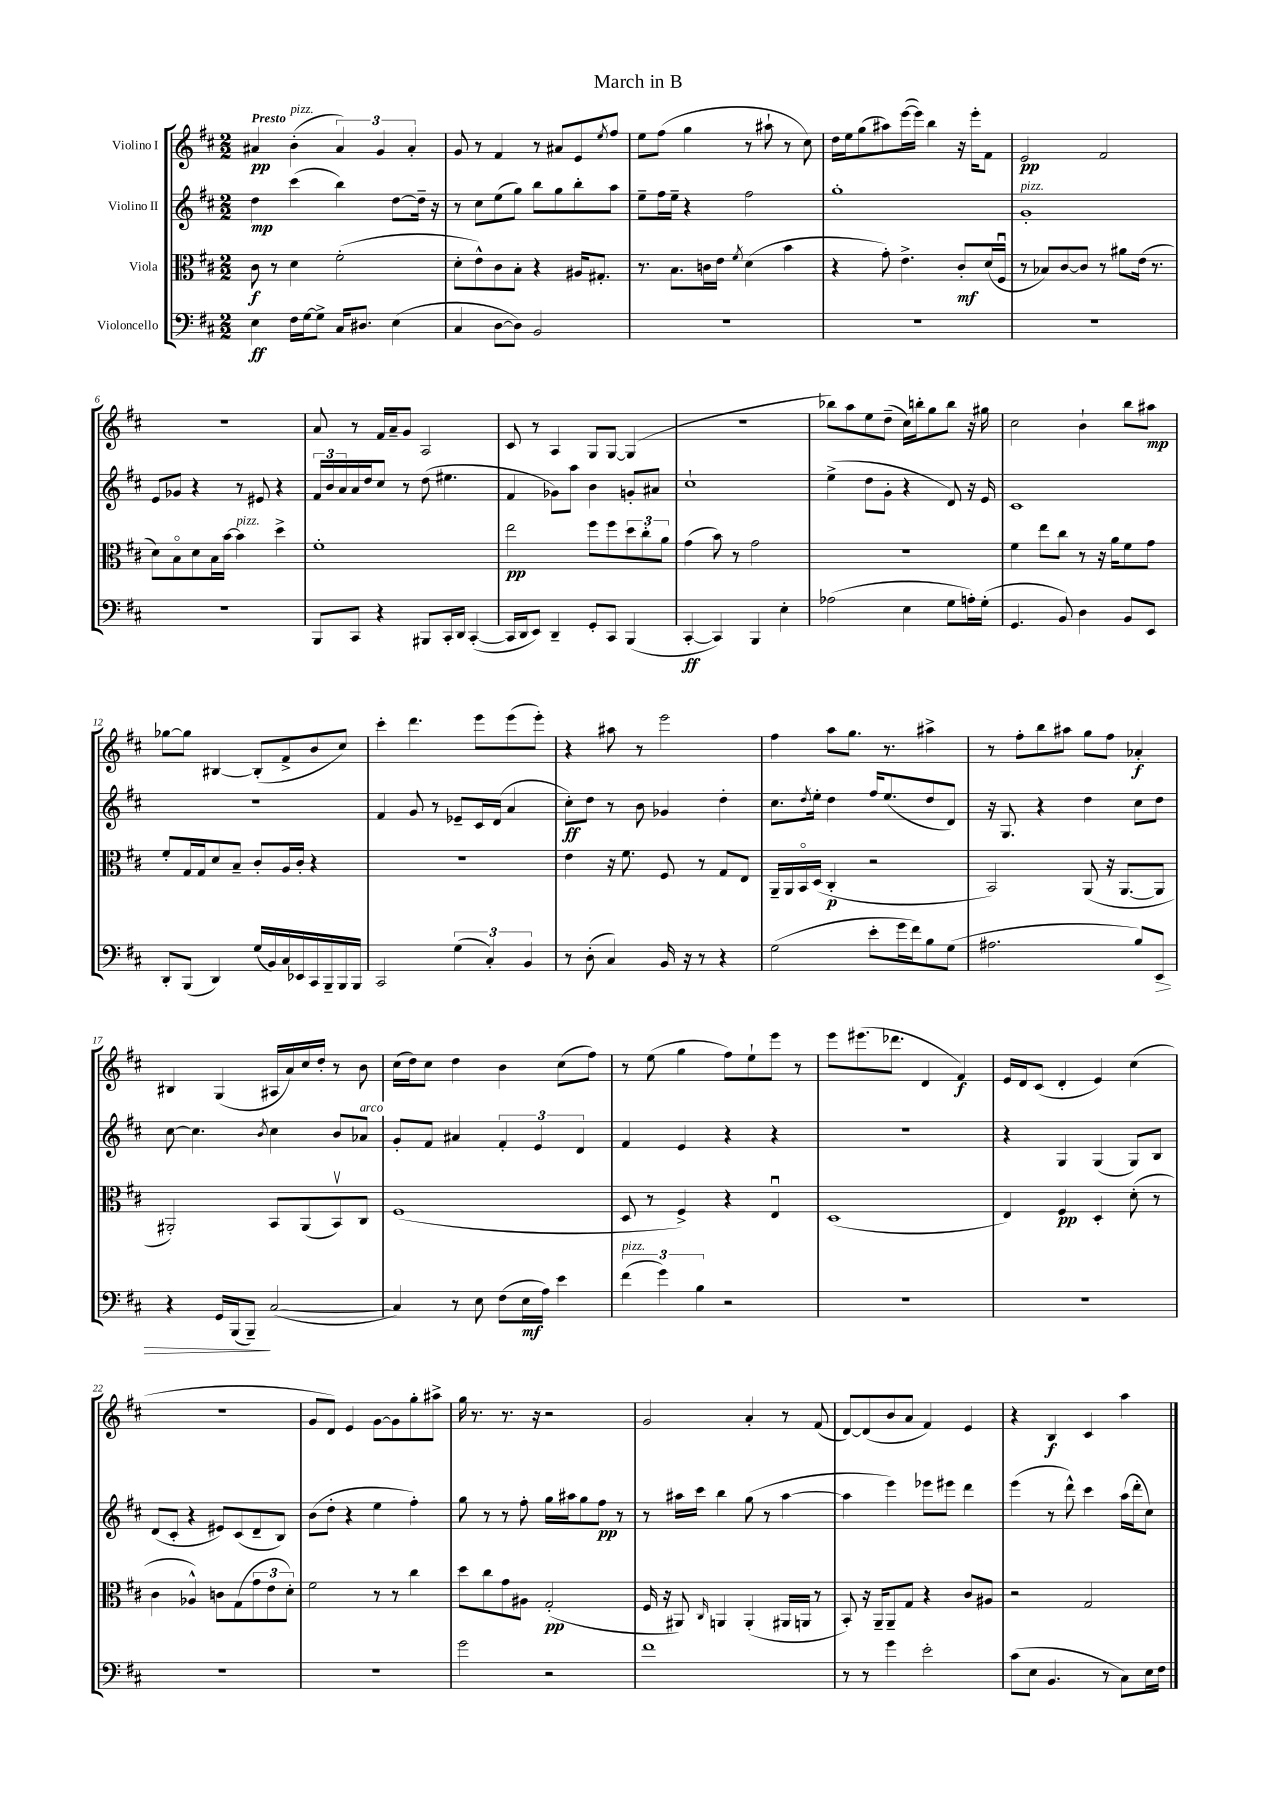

**kern	**dynam	**kern	**dynam	**kern	**dynam	**kern	**dynam
*part4	*part4	*part3	*part3	*part2	*part2	*part1	*part1
*staff4	*staff4	*staff3	*staff3	*staff2	*staff2	*staff1	*staff1
*I"Violoncello	*	*I"Viola	*	*I"Violino II	*	*I"Violino I	*
*clefF4	*	*clefC3	*	*clefG2	*	*clefG2	*
*k[f#c#]	*	*k[f#c#]	*	*k[f#c#]	*	*k[f#c#]	*
*M2/2	*	*M2/2	*	*M2/2	*	*M2/2	*
=1	=1	=1	=1	=1	=1	=1	=1
!	!	!	!	!	!	!LO:TX:a:B:t=Presto	!
4E\	ff	8c#\	f	4dd\	mp	4a#X/	pp
.	.	8r	.	.	.	.	.
!	!	!	!	!	!	!LO:TX:a:i:t=pizz.	!
16F#\LL	.	4d\	.	(4ccc#\	.	(4b'\	.
[16G\J	.	.	.	.	.	.	.
8G^\J]	.	.	.	.	.	.	.
16C#/KL	.	(2f#'\	.	4bb\)	.	6a#/)	.
8.D#X/J	.	.	.	.	.	.	.
.	.	.	.	.	.	6g/	.
(4E\	.	.	.	[8dd\L	.	.	.
.	.	.	.	.	.	6a#'/	.
.	.	.	.	16dd~\Jk]	.	.	.
.	.	.	.	16r	.	.	.
=2	=2	=2	=2	=2	=2	=2	=2
4C#/	.	8d'\L	.	8r	.	8g/	.
.	.	8e^^\)	.	8cc#\L	.	8r	.
[8D\L	.	8c#\	.	(8ee\	.	4f#/	.
8D\J])	.	8B'\J	.	8gg\J)	.	.	.
2BB/	.	4r	.	8bb\L	.	8r	.
.	.	.	.	8gg\	.	8a#X/L	.
.	.	16A#X/KL	.	8bb'\	.	8e/	.
.	.	8.G#X'/J	.	.	.	.	.
.	.	.	.	.	.	8qee/	.
.	.	.	.	8aa\J	.	8ff#/J	.
=3	=3	=3	=3	=3	=3	=3	=3
1r	.	8.r	.	8ee~\L	.	8ee\L	.
.	.	.	.	16ff#\L	.	(8ff#\J	.
.	.	8.B\L	.	16ee~\JJ	.	.	.
.	.	.	.	4r	.	4gg\	.
.	.	16cn\L	.	.	.	.	.
.	.	16e\JJ	.	.	.	.	.
.	.	8qf#/	.	.	.	.	.
.	.	(4d\	.	2ff#\	.	8r	.
.	.	.	.	.	.	8aa#X`\	.
.	.	4b\	.	.	.	8r	.
.	.	.	.	.	.	8cc#\)	.
=4	=4	=4	=4	=4	=4	=4	=4
1r	.	4r	.	1gg'	.	16dd\LL	.
.	.	.	.	.	.	16ee\J	.
.	.	.	.	.	.	(8gg\	.
.	.	8g'\)	.	.	.	8aa#X\)	.
.	.	4.e^\	.	.	.	([16eee\L	.
.	.	.	.	.	.	16eee\JJ])	.
.	.	.	.	.	.	4bb\	.
.	.	8c#'/L	mf	.	.	16r	.
.	.	.	.	.	.	16eee'\KL	.
.	.	(16d/L	.	.	.	8f#\J	.
.	.	16F#u/JJ	.	.	.	.	.
=5	=5	=5	=5	=5	=5	=5	=5
!	!	!	!	!LO:TX:a:i:t=pizz.	!	!	!
1r	.	8r	.	1g'	.	2e/	pp
.	.	8B-X/L)	.	.	.	.	.
.	.	[8c#/	.	.	.	.	.
.	.	8c#/J]	.	.	.	.	.
.	.	8r	.	.	.	2f#/	.
.	.	8a#X\L	.	.	.	.	.
.	.	(16e\Jk	.	.	.	.	.
.	.	8.r	.	.	.	.	.
!!LO:LB:g=z
=6	=6	=6	=6	=6	=6	=6	=6
1r	.	8d\L)	.	8e/L	.	1r	.
.	.	8B\	.	8g-X/J	.	.	.
.	.	8d\	.	4r	.	.	.
.	.	16B\L	.	.	.	.	.
.	.	[16b\JJ	.	.	.	.	.
!	!	!LO:TX:a:i:t=pizz.	!	!	!	!	!
.	.	4b\]	.	8r	.	.	.
.	.	.	.	8e#X/	.	.	.
.	.	4dd^\	.	4r	.	.	.
=7	=7	=7	=7	=7	=7	=7	=7
8BBB/L	.	1f#'	.	24f#/LL	.	8a/	.
.	.	.	.	24b/	.	.	.
.	.	.	.	24a/	.	.	.
8CC#/J	.	.	.	16a/	.	8r	.
.	.	.	.	16dd/J	.	.	.
4r	.	.	.	8cc#/J	.	16f#/LL	.
.	.	.	.	.	.	16a~/J	.
.	.	.	.	8r	.	8g/J	.
8BBB#X/L	.	.	.	(8dd\	.	2A/	.
16CC#'/L	.	.	.	4.ee#X\	.	.	.
16DD/JJ	.	.	.	.	.	.	.
([4CC#'/	.	.	.	.	.	.	.
=8	=8	=8	=8	=8	=8	=8	=8
16CC#/LL]	.	2ee\	pp	4f#/	.	8c#/	.
16DD/J	.	.	.	.	.	.	.
8EE/J)	.	.	.	.	.	8r	.
4DD~/	.	.	.	8g-X\L)	.	4A/	.
.	.	.	.	8aa\J	.	.	.
8GG'/L	.	8ff#\L	.	4b\	.	8G/L	.
8CC#/J	.	8ff#\	.	.	.	[8G/J	.
(4BBB/	.	12dd\	.	8gn'/L	.	(4G/]	.
.	.	12cc#'\	.	.	.	.	.
.	.	.	.	8a#X/J	.	.	.
.	.	12a\J	.	.	.	.	.
=9	=9	=9	=9	=9	=9	=9	=9
[4CC#'/	ff	(4g\	.	1cc#`	.	1r	.
4CC#/])	.	8b\)	.	.	.	.	.
.	.	8r	.	.	.	.	.
4BBB/	.	2g\	.	.	.	.	.
4E'\	.	.	.	.	.	.	.
=10	=10	=10	=10	=10	=10	=10	=10
(2A-X\	.	1r	.	(4ee^\	.	8bb-X\L)	.
.	.	.	.	.	.	8aa\	.
.	.	.	.	8dd\L	.	8ee\	.
.	.	.	.	8g'\J	.	(8dd~\J	.
4E\	.	.	.	4r	.	16cc#\LL)	.
.	.	.	.	.	.	16bbn'\J	.
.	.	.	.	.	.	8gg\	.
8G\L	.	.	.	8d/)	.	8bb\J	.
16An'\L)	.	.	.	16r	.	16r	.
(16G'\JJ	.	.	.	16e/	.	16gg#X\	.
=11	=11	=11	=11	=11	=11	=11	=11
4.GG/	.	4f#\	.	1c#	.	2cc#\	.
.	.	8ee\L	.	.	.	.	.
8BB/)	.	8cc#\J	.	.	.	.	.
4D\	.	8r	.	.	.	4b`\	.
.	.	16r	.	.	.	.	.
.	.	16a\KL	.	.	.	.	.
8BB/L	.	8f#\	.	.	.	8bb\L	.
8EE/J	.	8g\J	.	.	.	8aa#X\J	mp
!!LO:LB:g=z
=12	=12	=12	=12	=12	=12	=12	=12
8DD'/L	.	8f#'/L	.	1r	.	[8gg-X\L	.
(8BBB/J	.	16G/L	.	.	.	8gg-\J]	.
.	.	16G/J	.	.	.	.	.
4DD/)	.	8d/	.	.	.	[4B#X/	.
.	.	8B~/J	.	.	.	.	.
(16G/LL	.	8c#'/L	.	.	.	(8B#'/L]	.
16BB/)	.	.	.	.	.	.	.
16C#/	.	16A/L	.	.	.	8f#^/	.
16EE-X/	.	16c#'/JJ	.	.	.	.	.
16CC#/	.	4r	.	.	.	8b/	.
16BBB~/	.	.	.	.	.	.	.
16BBB/	.	.	.	.	.	8cc#/J)	.
16BBB/JJ	.	.	.	.	.	.	.
=13	=13	=13	=13	=13	=13	=13	=13
2CC#/	.	1r	.	4f#/	.	4ccc#'\	.
.	.	.	.	8g/	.	4.ddd\	.
.	.	.	.	8r	.	.	.
(6G\	.	.	.	8e-X~/L	.	.	.
.	.	.	.	16c#/L	.	8eee\L	.
6C#'/)	.	.	.	.	.	.	.
.	.	.	.	(16d/JJ	.	.	.
.	.	.	.	4a/	.	(8eee\	.
6BB/	.	.	.	.	.	.	.
.	.	.	.	.	.	8eee'\J)	.
=14	=14	=14	=14	=14	=14	=14	=14
8r	.	4e\	.	8cc#'\L)	ff	4r	.
(8D'\	.	.	.	8dd\J	.	.	.
4C#/)	.	16r	.	8r	.	8aa#X\	.
.	.	8.f#\	.	.	.	.	.
.	.	.	.	8b\	.	8r	.
16BB/	.	8F#/	.	4g-X/	.	2eee\	.
16r	.	.	.	.	.	.	.
8r	.	8r	.	.	.	.	.
4r	.	8G/L	.	4dd'\	.	.	.
.	.	8E/J	.	.	.	.	.
=15	=15	=15	=15	=15	=15	=15	=15
(2G\	.	16AA~/LL	.	8.cc#\L	.	4ff#\	.
.	.	16AA/	.	.	.	.	.
.	.	16BB/	.	.	.	.	.
.	.	.	.	8qdd/	.	.	.
.	.	(16D/JJ	.	16ee'\Jk	.	.	.
.	.	4C#'/	p	4dd\	.	8aa\L	.
.	.	.	.	.	.	8.gg\J	.
8e'\L	.	2r	.	16ff#/KL	.	.	.
.	.	.	.	(8.ee/	.	8.r	.
16g\L	.	.	.	.	.	.	.
16f#\J)	.	.	.	.	.	.	.
8B\	.	.	.	8dd/	.	4aa#X^\	.
(8G\J	.	.	.	8d/J)	.	.	.
=16	=16	=16	=16	=16	=16	=16	=16
2.A#X\	.	2BB/)	.	16r	.	8r	.
.	.	.	.	8.G/	.	.	.
.	.	.	.	.	.	8ff#'\L	.
.	.	.	.	4r	.	8bb\	.
.	.	.	.	.	.	8aa#X\J	.
.	.	(8AA/	.	4dd\	.	8gg\L	.
.	.	16r	.	.	.	8ff#\J	.
.	.	[8.AA/L	.	.	.	.	.
8B/L)	.	.	.	8cc#\L	.	4a-X'/	f
!	!LO:HP:b	!	!	!	!	!	!
8EE/J	>	8AA/J]	.	8dd\J	.	.	.
!!LO:LB:g=z
=17	=17	=17	=17	=17	=17	=17	=17
4r	.	2AA#X'/)	.	[8cc#\	.	4B#X/	.
.	.	.	.	4.cc#\]	.	.	.
16GG/LL	.	.	.	.	.	(4G/	.
(16BBB/J	.	.	.	.	.	.	.
8BBB~/J)	.	.	.	.	.	.	.
.	.	.	.	8qb/	.	.	.
([2C#/	]	8BB/L	.	4cc#\	.	16A#X/LL	.
.	.	.	.	.	.	16a/)	.
.	.	(8AA#/	.	.	.	16cc#/	.
.	.	.	.	.	.	16dd'/JJ	.
.	.	8BBv/)	.	8b/L	.	8r	.
!	!	!	!	!LO:TX:a:i:t=arco	!	!	!
.	.	8C#/J	.	8a-X/J	.	8b\	.
=18	=18	=18	=18	=18	=18	=18	=18
4C#/])	.	(1F#	.	8g'/L	.	(16cc#\LL	.
.	.	.	.	.	.	16dd\J)	.
.	.	.	.	8f#/J	.	8cc#\J	.
8r	.	.	.	4a#X/	.	4dd\	.
8E\	.	.	.	.	.	.	.
(8F#\L	.	.	.	6f#'/	.	4b\	.
16E\L	mf	.	.	.	.	.	.
.	.	.	.	6e/	.	.	.
16A\JJ)	.	.	.	.	.	.	.
4e\	.	.	.	.	.	(8cc#\L	.
.	.	.	.	6d/	.	.	.
.	.	.	.	.	.	8ff#\J)	.
=19	=19	=19	=19	=19	=19	=19	=19
!LO:TX:a:i:t=pizz.	!	!	!	!	!	!	!
(6f#\	.	8D/	.	4f#/	.	8r	.
.	.	8r	.	.	.	(8ee\	.
6g\)	.	.	.	.	.	.	.
.	.	4F#^/)	.	4e/	.	4gg\	.
6B\	.	.	.	.	.	.	.
2r	.	4r	.	4r	.	8ff#\L)	.
.	.	.	.	.	.	8ee`\	.
.	.	4Eu/	.	4r	.	8eee\J	.
.	.	.	.	.	.	8r	.
=20	=20	=20	=20	=20	=20	=20	=20
1r	.	(1D	.	1r	.	8eee\L	.
.	.	.	.	.	.	(8.eee#X\	.
.	.	.	.	.	.	8.ddd-X\J	.
.	.	.	.	.	.	4d/	.
.	.	.	.	.	.	4f#/)	f
=21	=21	=21	=21	=21	=21	=21	=21
1r	.	4E/)	.	4r	.	16e/LL	.
.	.	.	.	.	.	16d/J	.
.	.	.	.	.	.	(8c#/J	.
.	.	4F#/	pp	4G/	.	4d'/	.
.	.	4D'/	.	(4G/	.	4e/)	.
.	.	(8d'\	.	8G/L)	.	(4cc#\	.
.	.	8r	.	8B/J	.	.	.
!!LO:LB:g=z
=22	=22	=22	=22	=22	=22	=22	=22
1r	.	4c#\	.	(8d/L	.	1r	.
.	.	.	.	8c#'/J	.	.	.
.	.	4A-X^^/)	.	4r	.	.	.
.	.	8cn\L	.	8e#X/L)	.	.	.
.	.	(8G\	.	(8c#/	.	.	.
.	.	12g\	.	8d~/	.	.	.
.	.	12e\	.	.	.	.	.
.	.	.	.	8B/J)	.	.	.
.	.	12d'\J)	.	.	.	.	.
=23	=23	=23	=23	=23	=23	=23	=23
1r	.	2f#\	.	(8b\L	.	8g/L	.
.	.	.	.	8dd'\J	.	8d/J)	.
.	.	.	.	4r	.	4e/	.
.	.	8r	.	4ee\	.	[8g\L	.
.	.	8r	.	.	.	8g\]	.
.	.	4cc#\	.	4ff#'\)	.	8gg'\	.
.	.	.	.	.	.	8aa#X^\J	.
=24	=24	=24	=24	=24	=24	=24	=24
2g\	.	8dd\L	.	8gg\	.	16gg\	.
.	.	.	.	.	.	8.r	.
.	.	8cc#\	.	8r	.	.	.
.	.	8g\	.	8r	.	8.r	.
.	.	8A#X\J	.	8ff#'\	.	.	.
.	.	.	.	.	.	16r	.
2r	.	(2G'/	pp	16gg\LL	.	2r	.
.	.	.	.	16aa#X\J	.	.	.
.	.	.	.	8gg\	.	.	.
.	.	.	.	8ff#\J	pp	.	.
.	.	.	.	8r	.	.	.
=25	=25	=25	=25	=25	=25	=25	=25
1f#	.	16F#/	.	8r	.	2g/	.
.	.	16r	.	.	.	.	.
.	.	8AA#X/)	.	16aa#X\LL	.	.	.
.	.	.	.	16ccc#\JJ	.	.	.
.	.	16qqC#/	.	.	.	.	.
.	.	4AAn/	.	4bb\	.	.	.
.	.	(4AA'/	.	(8gg\	.	4a'/	.
.	.	.	.	8r	.	.	.
.	.	16AA#X/LL	.	[4aa#\	.	8r	.
.	.	16AAn/JJ	.	.	.	.	.
.	.	8r	.	.	.	(8f#/	.
=26	=26	=26	=26	=26	=26	=26	=26
8r	.	8BB'/)	.	4aa#\]	.	[8d/L)	.
8r	.	16r	.	.	.	(8d/]	.
.	.	16AA~/KL	.	.	.	.	.
4g\	.	8AA~/	.	4eee\)	.	8b/	.
.	.	8G/J	.	.	.	8a/J	.
2e'\	.	4r	.	8eee-X\L	.	4f#/)	.
.	.	.	.	8eee#X\J	.	.	.
.	.	8c#/L	.	4ddd\	.	4e/	.
.	.	8A#X/J	.	.	.	.	.
=27	=27	=27	=27	=27	=27	=27	=27
(8c#\L	.	2r	.	(4eee\	.	4r	.
8E\J	.	.	.	.	.	.	.
4.BB/	.	.	.	8r	.	4B/	f
.	.	.	.	8ddd^^\)	.	.	.
.	.	2G/	.	4ccc#\	.	4c#/	.
8r	.	.	.	.	.	.	.
8C#\L)	.	.	.	(16aa\LL	.	4aa\	.
.	.	.	.	16ddd'\J	.	.	.
16E\L	.	.	.	8cc#\J)	.	.	.
16F#\JJ	.	.	.	.	.	.	.
==	==	==	==	==	==	==	==
*-	*-	*-	*-	*-	*-	*-	*-
